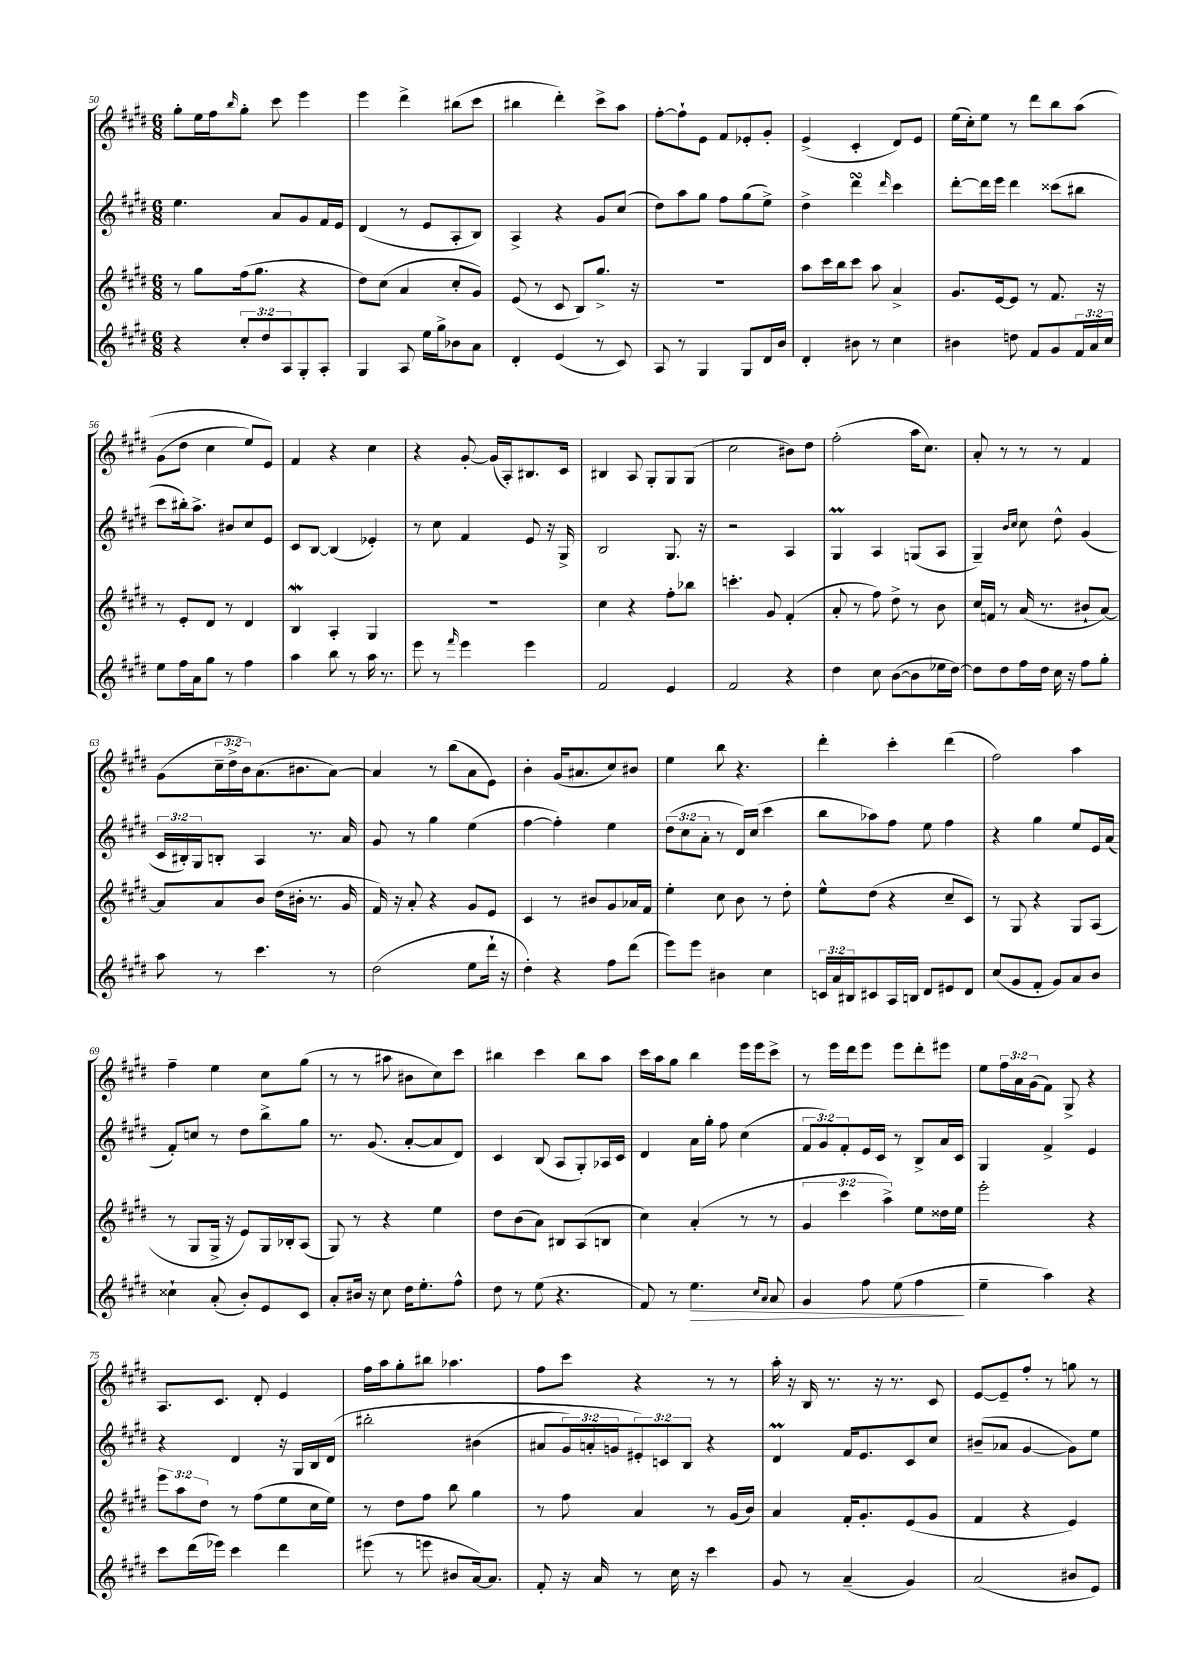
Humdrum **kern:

**kern	**dynam	**kern	**kern	**kern
*part4	*part4	*part3	*part2	*part1
*staff4	*staff4	*staff3	*staff2	*staff1
*clefG2	*	*clefG2	*clefG2	*clefG2
*k[f#c#g#d#]	*	*k[f#c#g#d#]	*k[f#c#g#d#]	*k[f#c#g#d#]
*M6/8	*	*M6/8	*M6/8	*M6/8
=50	=50	=50	=50	=50
4r	.	8r	4.ee\	8gg#'\L
.	.	8gg#\L	.	16ee\L
.	.	.	.	16ff#\J
.	.	.	.	16qqbb/
12cc#'/L	.	(16ff#\k	.	8gg#'\J
.	.	8.gg#\J	.	.
12dd#/	.	.	.	.
.	.	.	8a/L	8ccc#\
12A/	.	.	.	.
8G#'/	.	4r	8g#/	4eee\
8A'/J	.	.	16f#/L	.
.	.	.	16e/JJ	.
=51	=51	=51	=51	=51
4G#/	.	8dd#\L)	(4d#/	4eee\
.	.	(8cc#\J	.	.
8A/	.	4a/	8r	4ddd#^\
16ee\LL	.	.	8e/L	.
16gg#^\J	.	.	.	.
8b-X\	.	8cc#'/L	8A'/	(8bb#X\L
8a\J	.	8g#/J)	8B/J)	8ccc#\J
=52	=52	=52	=52	=52
4d#'/	.	(8e/	4A^/	4bb#X\
.	.	8r	.	.
(4e/	.	8c#/	4r	4ddd#'\)
.	.	8B/L)	.	.
8r	.	8.gg#^/J	8g#/L	8ccc#^\L
8c#/)	.	.	(8cc#/J	8aa\J
.	.	16r	.	.
=53	=53	=53	=53	=53
8A/	.	2.r	8dd#\L)	[8ff#'\L
8r	.	.	8aa\	8ff#`\]
4G#/	.	.	8gg#\J	8e\J
.	.	.	8ff#\L	8f#/L
8G#/L	.	.	(8gg#\	8e-X'/
16d#/L	.	.	8ee^\J)	8g#'/J
16b/JJ	.	.	.	.
=54	=54	=54	=54	=54
4d#'/	.	8aa\L	4dd#^\	(4e^/
.	.	16ccc#\L	.	.
.	.	16bb\J	.	.
8b#X\	.	8ccc#\J	4ddd#sSsS\	4c#'/
8r	.	8aa\	.	.
.	.	.	16qqddd#/	.
4cc#\	.	4a^/	4ccc#\	8d#/L)
.	.	.	.	8e/J
=55	=55	=55	=55	=55
4b#X\	.	8.g#/L	[8ddd#'\L	(16ee\LL
.	.	.	.	16cc#'\J)
.	.	.	16ddd#\L]	8ee\J
.	.	[16e/k	16eee\JJ	.
8ddn\	.	8e/J]	4ddd#\	8r
8f#/L	.	8r	.	8ddd#\L
8g#/	.	8.f#/	(8ccc##X\L	8bb\
24f#/L	.	.	8bb#X\J	(8aa\J
24a/	.	.	.	.
.	.	16r	.	.
24cc#/JJ	.	.	.	.
!!LO:LB:g=z
=56	=56	=56	=56	=56
8ee\L	.	8r	8ccc#\L	(8g#\L
16ff#\L	.	8e'/L	16bb#X'\k)	8dd#\J
16a\J	.	.	8.aa^\J	.
8gg#\J	.	8d#/J	.	4cc#\
8r	.	8r	8b#X/L	.
4ff#\	.	4d#/	8cc#/	8ee/L)
.	.	.	8e/J	8e/J)
=57	=57	=57	=57	=57
4aa\	.	4BW/	8c#/L	4f#/
.	.	.	[8B/J	.
8bb\	.	4A'/	(4B/]	4r
8r	.	.	.	.
16aa\	.	4G#/	4e-X'/)	4cc#\
8.r	.	.	.	.
=58	=58	=58	=58	=58
8eee\	.	2.r	8r	4r
8r	.	.	8cc#\	.
16qqfff#/	.	.	.	.
4eee\	.	.	4f#/	[8g#'/
.	.	.	.	(16g#/LL]
.	.	.	.	16A'/J)
4eee\	.	.	8e/	8.B#X/
.	.	.	16r	.
.	.	.	16G#^/	16c#/Jk
=59	=59	=59	=59	=59
2f#/	.	4cc#\	2B/	4B#X/
.	.	4r	.	8A/
.	.	.	.	8G#'/L
4e/	.	8ff#'\L	8.G#/	8G#/
.	.	8bb-X\J	.	(8G#/J
.	.	.	16r	.
=60	=60	=60	=60	=60
2f#/	.	4.cccn'\	2r	2cc#\
.	.	8g#/	.	.
4r	.	(4f#'/	4A/	8b#X\L)
.	.	.	.	8dd#\J
=61	=61	=61	=61	=61
4dd#\	.	8a'/	4G#m/	(2ff#'\
.	.	8r	.	.
8cc#\	.	8ff#\)	4A/	.
([8b\L	.	8dd#^\	.	.
8b\]	.	8r	(8Gn/L	16aa\KL
.	.	.	.	8.cc#\J)
16ee-X\L	.	8b\	8A/J	.
[16dd#\JJ)	.	.	.	.
=62	=62	=62	=62	=62
8dd#\L]	.	16cc#/LL	4G#~/)	8a'/
.	.	16fn/JJ	.	.
8dd#\	.	8r	.	8r
.	.	.	16qqb/LL	.
.	.	.	16qqcc#/JJ	.
16ff#\L	.	(16a/	8cc#\	8r
16dd#\JJ	.	8.r	.	.
16cc#\	.	.	8dd#^^\	8r
16r	.	.	.	.
8ff#\L	.	8b#X`/L	(4g#/	4f#/
8gg#'\J	.	[8a/J)	.	.
!!LO:LB:g=z
=63	=63	=63	=63	=63
8aa\	.	8a/L]	24c#/LL	(8g#\L
.	.	.	24B#X'/)	.
.	.	.	24G#/J	.
8r	.	8a/	8Bn'/J	24cc#~\L
.	.	.	.	24dd#^\
.	.	.	.	24b\J)
4.ccc#\	.	8b/J	4A/	(8.a\
.	.	(16dd#\LL	.	.
.	.	16b#X'\JJ	.	8.b#X\
.	.	8.r	8.r	.
8r	.	.	.	[8a\J)
.	.	16g#/	16a/	.
=64	=64	=64	=64	=64
(2dd#\	.	16f#/)	8g#/	4a/]
.	.	16r	.	.
.	.	8a'/	8r	.
.	.	4r	4gg#\	8r
.	.	.	.	(8bb\L
8ee\L	.	8g#/L	(4ee\	8a\
16ddd#`\Jk	.	8e/J	.	8e\J)
16r	.	.	.	.
=65	=65	=65	=65	=65
4dd#'\)	.	4c#/	[4ff#\	4b'\
4r	.	8r	4ff#'\])	(16g#/KL
.	.	.	.	8.a#X/
.	.	8b#X/L	.	.
8ff#\L	.	8g#/	4ee\	8cc#/)
(8ddd#\J	.	16a-X/L	.	8b#X/J
.	.	16f#/JJ	.	.
=66	=66	=66	=66	=66
8eee\L)	.	4ee'\	(12dd#\L	4ee\
.	.	.	12cc#\	.
8eee\J	.	.	.	.
.	.	.	12a'\J	.
4b#X\	.	8cc#\	8r	8bb\
.	.	8b\	16d#/LL)	4.r
.	.	.	(16cc#/JJ	.
4cc#\	.	8r	4ccc#\	.
.	.	8dd#'\	.	.
=67	=67	=67	=67	=67
24cn/LL	.	8ee^^\L	8bb\L	4ddd#'\
24a/	.	.	.	.
24B#X/J	.	.	.	.
8c#X/	.	(8dd#\J	8aa-X\)	.
16A/L	.	4r	8ff#\J	4ccc#'\
16Bn/JJ	.	.	.	.
8d#/L	.	.	8ee\	.
8e#X/	.	8cc#~/L	4ff#\	(4ddd#\
8d#/J	.	8c#/J)	.	.
=68	=68	=68	=68	=68
(8cc#/L	.	8r	4r	2ff#\)
8g#/	.	8G#/	.	.
8f#'/J	.	4r	4gg#\	.
8g#/L)	.	.	.	.
8a/	.	8G#/L	8ee/L	4aa\
8b/J	.	(8A/J	16e/L	.
.	.	.	(16a/JJ	.
!!LO:LB:g=z
=69	=69	=69	=69	=69
4cc##X`\	.	8r	8f#'/L)	4ff#~\
.	.	8G#/L	8ccn/J	.
(8a'/	.	16G#^/Jk	8r	4ee\
.	.	16r	.	.
8b'/L)	.	8e/L)	8dd#\L	.
8e/	.	16G#/L	8bb^\	8cc#\L
.	.	16B-X'/J	.	.
8c#/J	.	(8A/J	8gg#\J	(8gg#\J
=70	=70	=70	=70	=70
8a'/L	.	8G#/)	8.r	8r
16b#X/Jk	.	8r	.	8r
16r	.	.	(8.g#/	.
8cc#\	.	4r	.	8aa#X\
16dd#\KL	.	.	[8a'/L	8b#X\L
8.ee'\	.	.	.	.
.	.	4ee\	8a/]	8cc#\)
8ff#^^\J	.	.	8d#/J)	8ccc#\J
=71	=71	=71	=71	=71
8dd#\	.	8dd#\L	4c#/	4bb#X\
8r	.	(8b\	.	.
(8ee\	.	8a\J)	(8B/	4ccc#\
4.r	.	8B#X/L	8A/L	.
.	.	(8A/	8G#'/)	8bb#\L
.	.	8Bn/J	16A-X/L	8aa\J
.	.	.	16c#/JJ	.
=72	=72	=72	=72	=72
8f#/)	.	4cc#\)	4d#/	16ccc#\LL
.	.	.	.	16aa\J
8r	.	.	.	8gg#\J
!	!LO:HP:b	!	!	!
4.ee\	>	(4a'/	16a\LL	4bb\
.	.	.	16gg#'\JJ	.
.	.	.	8ff#\	.
.	.	8r	(4cc#\	16eee\LL
.	.	.	.	16eee\J
16qqcc#/LL	.	.	.	.
16qqa/JJ	.	.	.	.
8a/	.	8r	.	8ccc#^\J
=73	=73	=73	=73	=73
4g#/	.	6g#/	12f#/L	8r
.	.	.	12g#/)	.
.	.	.	.	16eee\LL
.	.	6ccc#\	12f#'/	.
.	.	.	.	16ddd#\J
8ff#\	.	.	16e/L	8eee\J
.	.	.	16c#/JJ	.
.	.	6aa^\)	.	.
(8ee\	.	.	8r	8eee\L
4ff#\	.	8ee\L	8B^/L	8ddd#'\
.	.	16dd##X\L	16a/L	8eee#X\J
.	.	16ee\JJ	16c#/JJ	.
.	]	.	.	.
=74	=74	=74	=74	=74
4ee~\	.	2eee'\	4G#/	8ee\L
.	.	.	.	24ff#\L
.	.	.	.	24a\
.	.	.	.	(24g#\J
4aa\)	.	.	4f#^/	8f#\J)
.	.	.	.	8G#^/
4r	.	4r	4e/	4r
!!LO:LB:g=z
=75	=75	=75	=75	=75
8ccc#\L	.	12eee\L	4r	8.A/L
.	.	12aa\	.	.
(16ddd#\L	.	.	.	.
.	.	12dd#\J	.	.
16eee-X\JJ)	.	.	.	8.c#/J
4ccc#\	.	8r	4d#/	.
.	.	(8ff#\L	.	8d#'/
4ddd#\	.	8ee\	16r	4e/
.	.	.	16G#/LL	.
.	.	16cc#\L	16B/	.
.	.	16ee\JJ)	(16d#/JJ	.
=76	=76	=76	=76	=76
(8eee#X\	.	8r	2bb#X'\	16ff#\LL
.	.	.	.	16aa\J
8r	.	8dd#\L	.	8gg#'\
8eeen\	.	8ff#\J	.	8bb#X\J
8b#X/L	.	8bb\	.	4.aa-X\
[16a/k)	.	4gg#\	(4b#X\	.
8.a/J]	.	.	.	.
=77	=77	=77	=77	=77
8f#'/	.	8r	8a#X/L	8ff#\L
16r	.	8ff#\	24g#/L)	8ccc#\J
.	.	.	24an'/	.
16a/	.	.	.	.
.	.	.	24gn/J	.
8r	.	4a/	12e#X'/)	4r
.	.	.	12cn/	.
16cc#\	.	.	.	.
.	.	.	12B/J	.
16r	.	.	.	.
4ccc#\	.	8r	4r	8r
.	.	(16g#/LL	.	8r
.	.	16b/JJ)	.	.
=78	=78	=78	=78	=78
8g#/	.	4a/	4d#m/	16aa'\
.	.	.	.	16r
8r	.	.	.	16B/
.	.	.	.	8.r
(4a~/	.	16f#'/KL	16f#/KL	.
.	.	8.g#'/	8.e/	.
.	.	.	.	16r
.	.	.	.	8.r
4g#/)	.	(8e/	8c#/	.
.	.	8g#/J	8cc#/J	8c#/
=79	=79	=79	=79	=79
(2a/	.	4f#/	(8b#X~/L	[8e/L
.	.	.	8a-X/J	8e~/]
.	.	4r	[4g#/	8ff#'/J
.	.	.	.	8r
8b#X/L	.	4e/)	8g#\L])	8ggn\
8e/J)	.	.	8ee\J	8r
==	==	==	==	==
*-	*-	*-	*-	*-
